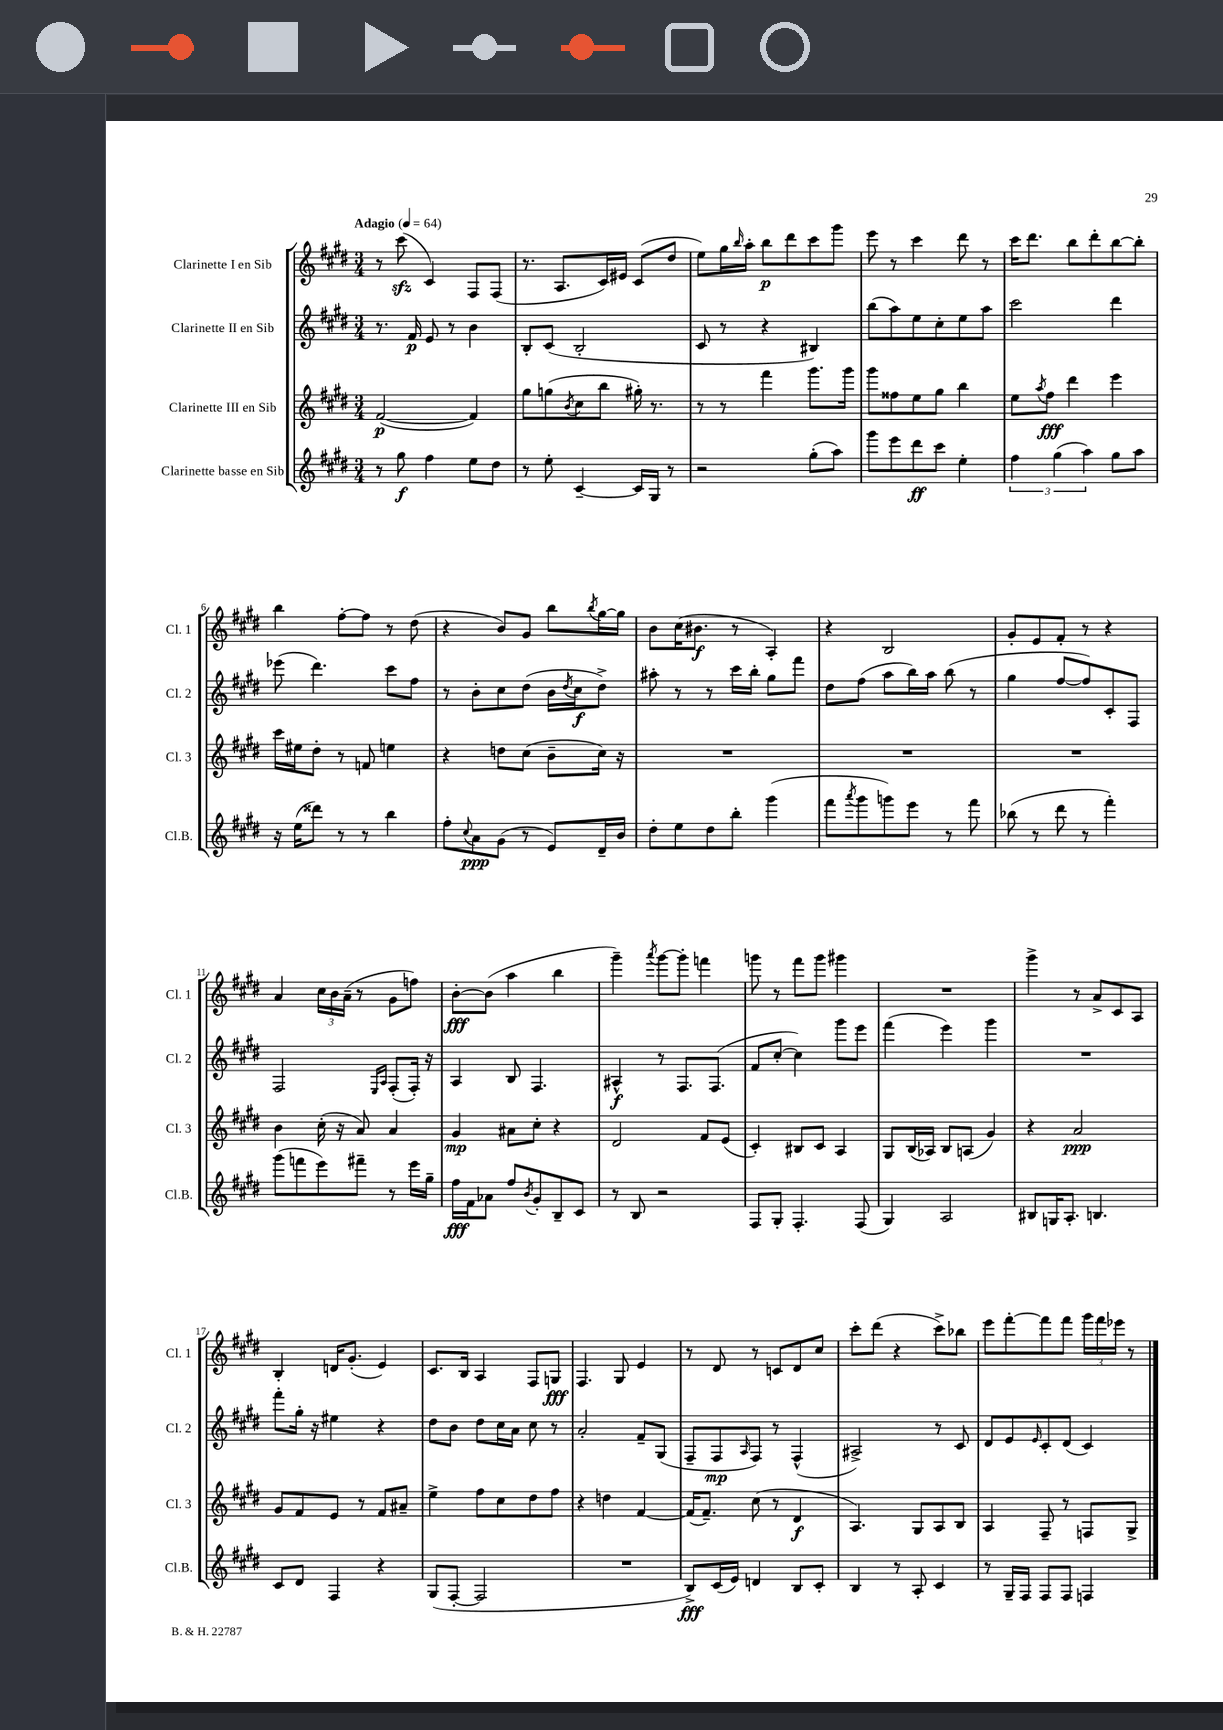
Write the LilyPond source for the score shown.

<<
\new StaffGroup <<
\new Staff = "s0" \with { instrumentName = "Clarinette I en Sib" shortInstrumentName = "Cl. 1" } {
    \clef treble \key e \major \numericTimeSignature \time 3/4 \tempo "Adagio" 4 = 64
    r8 cis'''8\sfz( cis'4) fis8 fis8( |
    r8. a8. cis'16) eis'16 cis'8( dis''8 |
    e''8) gis''16 \grace { b''16 } a''16-. b''8\p dis'''8 cis'''8 gis'''8 |
    e'''8 r8 cis'''4 dis'''8 r8 |
    cis'''16 dis'''8. b''8 dis'''8-. b''8~ b''8-. |
    b''4 fis''8~-. fis''8 r8 dis''8( |
    r4 b'8) gis'8 b''8 \acciaccatura { b''8 } gis''16~ gis''16 |
    b'8 cis''16( bis'8.\f r8 a4-.) |
    r4 b2 |
    gis'8-. e'8 fis'8-. r8 r4 |
    a'4 \tuplet 3/2 { cis''16 b'16 a'16--( } r8 gis'8 f''8) |
    b'8~-.\fff b'8( a''4 b''4 |
    gis'''4--) \acciaccatura { a'''8 } gis'''8~ gis'''8-. f'''4 |
    g'''8 r8 fis'''8 g'''8 gis'''4 |
    R2. |
    gis'''4-> r8 a'8-> cis'8 a8 |
    b4-. d'16 gis'8.-.( e'4) |
    cis'8. b16 a4 fis8 g8\fff |
    fis4. gis8 e'4 |
    r8 dis'8 r8 c'8 dis'8 cis''8 |
    cis'''8-. dis'''8( r4 cis'''8->) bes''8 |
    e'''8 fis'''8~-. fis'''8 fis'''8 \tuplet 3/2 { gis'''16 fis'''16 ees'''16 } r8 \bar "|." |
}
\new Staff = "s1" \with { instrumentName = "Clarinette II en Sib" shortInstrumentName = "Cl. 2" } {
    \clef treble \key e \major \numericTimeSignature \time 3/4
    r8. fis'16\p e'8 r8 b'4 |
    b8-. cis'8( b2-. |
    cis'8 r8 r4 bis4) |
    b''8( a''8) e''8 cis''8-. e''8 a''8 |
    cis'''2 dis'''4 |
    ees'''8( dis'''4.) cis'''8 fis''8 |
    r8 b'8-. cis''8 dis''8( b'16 \acciaccatura { dis''8 } cis''16\f dis''8->) |
    ais''8-. r8 r8 cis'''16 b''16-. gis''8 fis'''8 |
    dis''8 fis''8( a''8 b''16) a''16 b''8( r8 |
    gis''4 fis''8~ fis''8) cis'8-. fis8 |
    fis2 \grace { e16 a16 } fis8-.( fis16-.) r16 |
    a4 b8 fis4. |
    ais4-^\f r8 fis8. fis8.( |
    fis'8 cis''8~-. cis''4) gis'''8 e'''8 |
    fis'''4( e'''4) gis'''4 |
    R2. |
    fis'''8-. gis''16-. r16 eis''4 r4 |
    dis''8 b'8 dis''8 cis''16 a'16 cis''8 r8 |
    a'2-. fis'8-- gis8( |
    fis8-- fis8\mp \grace { a16 } fis8) r8 fis4-^( |
    ais2->) r8 cis'8 |
    dis'8 e'8 \grace { e'16 } cis'8-. dis'8( cis'4) \bar "|." |
}
\new Staff = "s2" \with { instrumentName = "Clarinette III en Sib" shortInstrumentName = "Cl. 3" } {
    \clef treble \key e \major \numericTimeSignature \time 3/4
    fis'2~\p( fis'4) |
    gis''8 g''8( \acciaccatura { b'8 } cis''8 b''8 gis''16-.) r8. |
    r8 r8 fis'''4 gis'''8. gis'''16 |
    gis'''8 fisis''8 e''8 gis''8 b''4 |
    e''8 \acciaccatura { a''8 } fis''8\fff dis'''4 e'''4 |
    cis'''16 eis''16 dis''8-. r8 f'8 e''4 |
    r4 d''8 cis''8( b'8-- cis''16) r16 |
    R2. |
    R2. |
    R2. |
    b'4 cis''16-.( r16 a'8) a'4 |
    gis'4\mp ais'8 cis''8-. r4 |
    dis'2 fis'8 e'8( |
    cis'4-.) bis8 cis'8 a4 |
    gis8 b16( aes16) b8 a8( gis'4) |
    r4 a'2\ppp |
    gis'8 fis'8 e'8 r8 fis'8 ais'8-- |
    e''4-> fis''8 cis''8 dis''8 fis''8 |
    r4 d''4 fis'4~ |
    fis'16( fis'8.--) cis''8( r8 dis'4\f |
    a4.) gis8 a8 b8 |
    a4 fis8-- r8 f8 gis8-> \bar "|." |
}
\new Staff = "s3" \with { instrumentName = "Clarinette basse en Sib" shortInstrumentName = "Cl.B." } {
    \clef treble \key e \major \numericTimeSignature \time 3/4
    r8 gis''8\f fis''4 e''8 dis''8 |
    r8 e''8-. cis'4~-- cis'16 gis16 r8 |
    r2 gis''8-.( a''8) |
    gis'''8 e'''8 dis'''8\ff cis'''8 e''4-. |
    \tuplet 3/2 { fis''4 gis''4( a''4) } gis''8 a''8 |
    r16 e''16( disis'''8) r8 r8 b''4 |
    fis''8-. \appoggiatura { cis''8 } a'8\ppp gis'8( r8 e'8) dis'16-- b'16 |
    dis''8-. e''8 dis''8 b''8-. gis'''4( |
    fis'''8 \acciaccatura { a'''8 } gis'''8 g'''8) e'''8 r8 fis'''8 |
    bes''8( r8 dis'''8 r8 fis'''4-.) |
    gis'''8( f'''8 e'''8) fis'''8-- r8 e'''16 gis''16-- |
    fis''16\fff fis'16 aes'8 fis''8 \acciaccatura { b'8 } gis'8-. b8-- cis'8 |
    r8 b8 r2 |
    fis8 gis8-. fis4.-. fis8( |
    gis4) a2 |
    bis8 g16 a8.-. b4. |
    cis'8 dis'8 fis4 r4 |
    gis8( fis8~-. fis2 |
    R2. |
    b8->\fff) cis'16( e'16) d'4 b8 cis'8-. |
    b4 r8 a8-. cis'4 |
    r8 gis16-- fis16 fis8 fis8 f4 \bar "|." |
}
>>
>>
